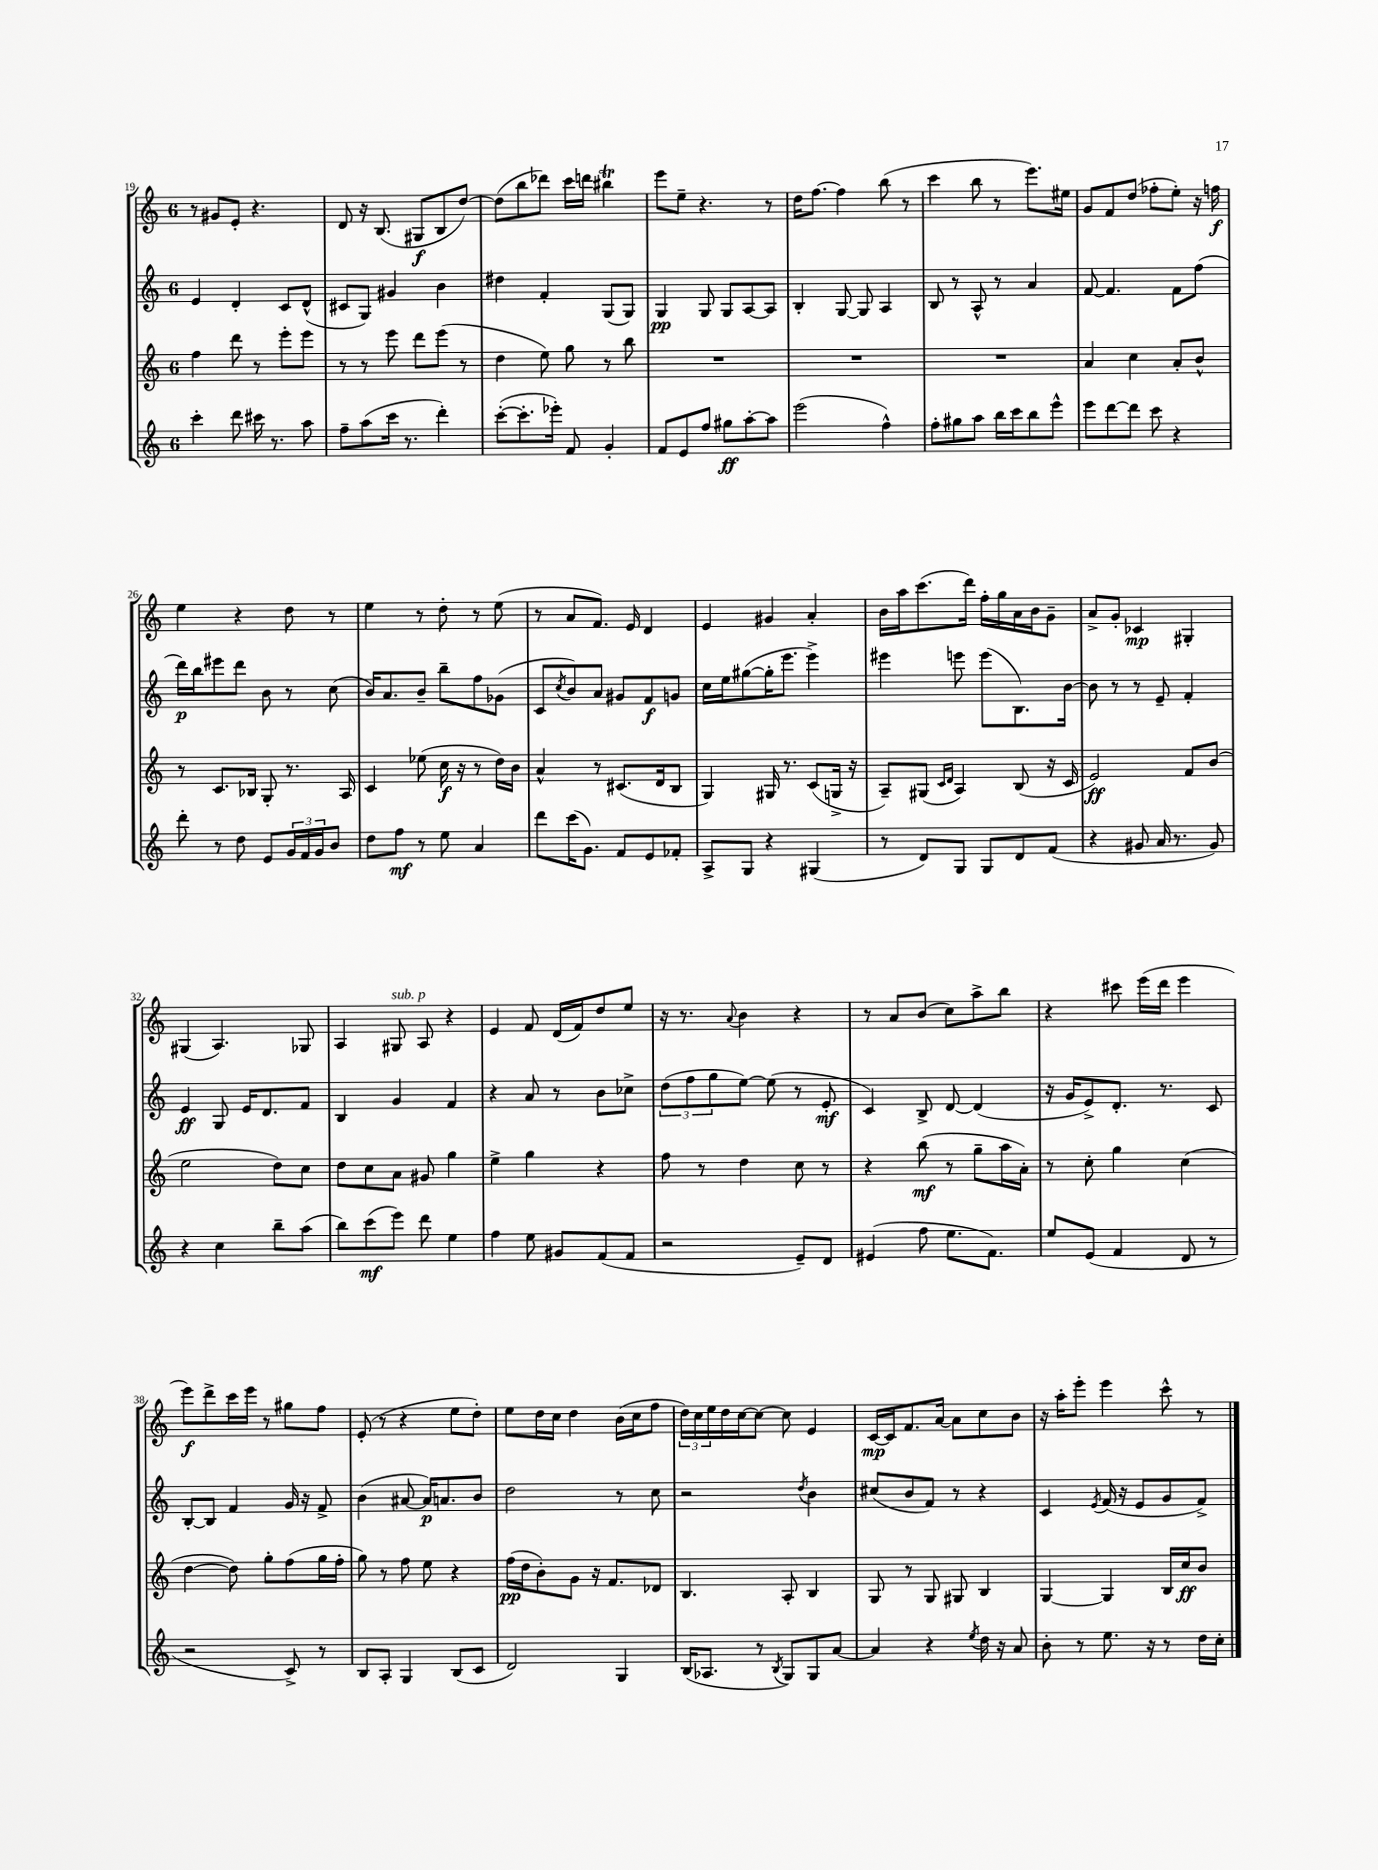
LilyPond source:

<<
\new StaffGroup <<
\new Staff = "s0" {
    \clef treble \key c \major \once \override Staff.TimeSignature.style = #'single-digit \time 6/8
    r8 gis'8 e'8-. r4. |
    d'8 r16 b8.( gis8\f b8 d''8~) |
    d''8( b''8 des'''8) c'''16 d'''16 bis''4\trill |
    e'''8 e''8-- r4. r8 |
    d''16 f''8.~ f''4 b''8( r8 |
    c'''4 b''8 r8 e'''8.) eis''16 |
    g'8 f'8 d''8( fes''8-. e''8-.) r16 f''16\f |
    e''4 r4 d''8 r8 |
    e''4 r8 d''8-. r8 e''8( |
    r8 a'8 f'8.) e'16 d'4 |
    e'4 gis'4 a'4-. |
    b'16 a''16 c'''8.( d'''16) f''16-. g''16 a'16 b'16 g'8-- |
    a'8-> g'8-. ces'4\mp gis4-. |
    gis4( a4.) ges8 |
    a4 gis8^\markup { \italic "sub. p" } a8 r4 |
    e'4 f'8 d'16( f'16) d''8 e''8 |
    r16 r8. \appoggiatura { a'8 } b'4 r4 |
    r8 a'8 b'8( c''8) a''8-> b''8 |
    r4 cis'''8 e'''16( d'''16 e'''4 |
    e'''8\f) d'''8-> c'''16 e'''16 r8 gis''8 f''8 |
    e'8-.( r8 r4 e''8 d''8-.) |
    e''8 d''16 c''16 d''4 b'16( c''16 f''8 |
    \tuplet 3/2 { d''16) c''16 e''16 } d''16 c''16~ c''8~ c''8 e'4 |
    c'16~\mp c'16 f'8. a'16~ a'8 c''8 b'8 |
    r16 a''16-. e'''8-. e'''4 c'''8-^ r8 \bar "|." |
}
\new Staff = "s1" {
    \clef treble \key c \major \once \override Staff.TimeSignature.style = #'single-digit \time 6/8
    e'4 d'4-. c'8 d'8-^( |
    cis'8 g8) gis'4 b'4 |
    dis''4 f'4-. g8( g8) |
    g4\pp g8 g8 a8~ a8 |
    b4-. g8~ g8 a4 |
    b8 r8 a8-^ r8 a'4 |
    f'8~ f'4. f'8 f''8( |
    d'''16\p) b''16 eis'''8 d'''8 b'8 r8 c''8( |
    b'16) a'8. b'8-- b''8-- f''8 ges'8( |
    c'8 \acciaccatura { c''8 } b'8) a'8 gis'8 f'8\f g'8 |
    c''16 e''16 gis''8~( gis''16-. e'''8. e'''4->) |
    eis'''4 e'''8 e'''8( b8.) b'16~ |
    b'8 r8 r8 e'8-- f'4-. |
    e'4\ff g8 e'16 d'8. f'8 |
    b4 g'4 f'4 |
    r4 a'8 r8 b'8 ces''8-> |
    \tuplet 3/2 { d''8( f''8 g''8 } e''8~) e''8( r8 e'8-.\mf |
    c'4) b8-> d'8~ d'4( |
    r16 g'16 e'8->) d'8.-. r8. c'8 |
    b8~-. b8 f'4 g'16 r16 f'8-> |
    b'4( ais'8~ ais'16\p) a'8. b'8 |
    d''2 r8 c''8 |
    r2 \acciaccatura { d''8 } b'4 |
    cis''8( b'8 f'8) r8 r4 |
    c'4 \acciaccatura { e'8 } f'16( r16 e'8 g'8 f'8->) \bar "|." |
}
\new Staff = "s2" {
    \clef treble \key c \major \once \override Staff.TimeSignature.style = #'single-digit \time 6/8
    f''4 d'''8 r8 e'''8-. e'''8 |
    r8 r8 e'''8 d'''8 e'''8( r8 |
    d''4 e''8) g''8 r8 b''8 |
    R2. |
    R2. |
    R2. |
    a'4 c''4 a'8-. b'8-^ |
    r8 c'8. bes16 g8-. r8. a16 |
    c'4 ees''8( c''16\f r16 r8 d''16) b'16 |
    a'4-^ r8 cis'8.( d'16 b8 |
    g4) gis16 r8. c'8( g16-> r16 |
    a8--) gis8( \grace { c'16 d'16 } a4) b8( r16 c'16 |
    e'2\ff) f'8 b'8( |
    e''2 d''8) c''8 |
    d''8 c''8 a'8 gis'8 g''4 |
    e''4-> g''4 r4 |
    f''8 r8 d''4 c''8 r8 |
    r4 b''8\mf( r8 g''8-- a''16 a'16-.) |
    r8 c''8-. g''4 c''4( |
    d''4~ d''8) g''8-. f''8( g''16 f''16-. |
    g''8) r8 f''8 e''8 r4 |
    f''16\pp( d''16 b'8-.) g'8 r16 f'8. des'8 |
    b4. a8-. b4 |
    g8 r8 g8 gis8 b4 |
    g4~ g4 b16 c''16\ff b'8 \bar "|." |
}
\new Staff = "s3" {
    \clef treble \key c \major \once \override Staff.TimeSignature.style = #'single-digit \time 6/8
    c'''4-. d'''8 cis'''16 r8. a''8 |
    f''8-- a''8( c'''16 r8. d'''4-.) |
    c'''8~-.( c'''8.-. ees'''16-.) f'8 g'4-. |
    f'8 e'8 f''8 gis''8\ff a''8~-. a''8 |
    e'''2( f''4-^) |
    f''8-. gis''8 a''8 b''16 c'''16 b''8 e'''8-^ |
    e'''8 d'''8~ d'''8 c'''8 r4 |
    d'''8-. r8 d''8 e'8 \tuplet 3/2 { g'16 f'16 g'16 } b'8 |
    d''8 f''8\mf r8 e''8 a'4 |
    d'''8 c'''16( g'8.) f'8 e'8 fes'8-. |
    a8-> g8 r4 gis4( |
    r8 d'8) g8 g8 d'8 f'8( |
    r4 gis'8 a'16 r8. gis'8) |
    r4 c''4 b''8-- a''8( |
    b''8) c'''8\mf( e'''8) d'''8 e''4 |
    f''4 e''8 gis'8 f'8( f'8 |
    r2 e'8--) d'8 |
    eis'4( f''8 e''8. f'8.) |
    e''8 e'8( f'4 d'8 r8 |
    r2 c'8->) r8 |
    b8 a8-. g4 b8( c'8 |
    d'2) g4 |
    b16( aes8. r8 \acciaccatura { b8 } g8) g8 a'8~ |
    a'4 r4 \acciaccatura { e''8 } d''16 r16 a'8 |
    b'8-. r8 e''8. r16 r8 d''16 c''16-. \bar "|." |
}
>>
>>
\layout { \context { \Score currentBarNumber = #19 } }
